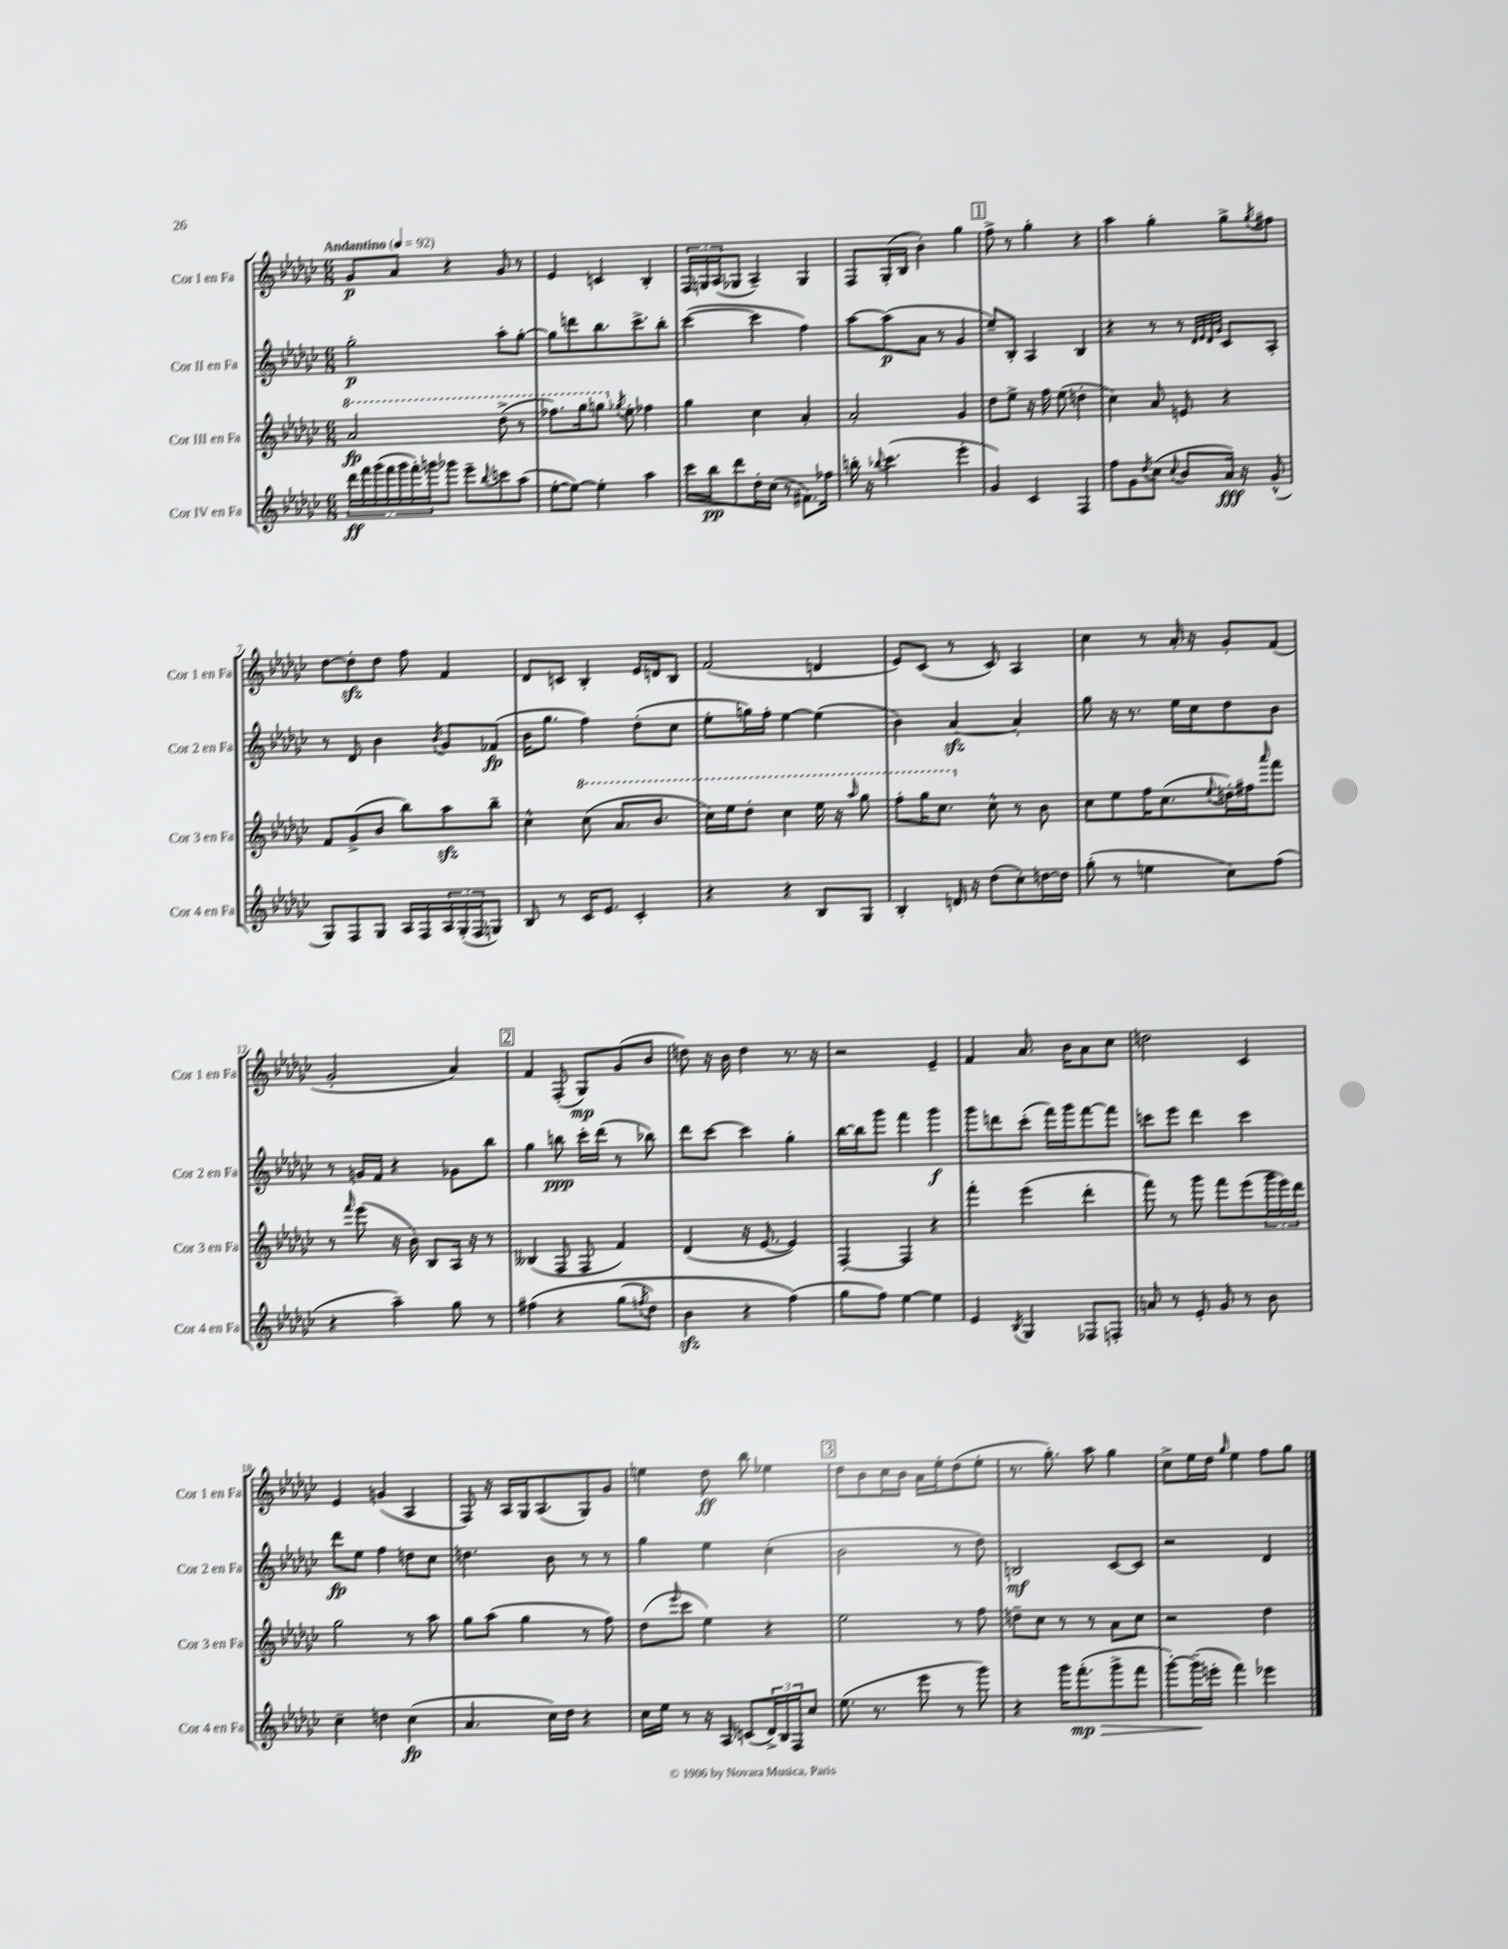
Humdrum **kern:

**kern	**kern	**kern	**kern
*staff4	*staff3	*staff2	*staff1
*clefG2	*clefG2	*clefG2	*clefG2
*k[b-e-a-d-g-c-]	*k[b-e-a-d-g-c-]	*k[b-e-a-d-g-c-]	*k[b-e-a-d-g-c-]
*M6/8	*M6/8	*M6/8	*M6/8
*MM92	*MM92	*MM92	*MM92
28ddd-\LL	2aa-/	2gg-'\	8g-/L
28fff\	.	.	.
(28ggg-\	.	.	.
28fff\	.	.	.
.	.	.	8a-/J
28ggg-\	.	.	.
28fff'\)	.	.	.
28ggg\J	.	.	.
8ggg-\J	.	.	4r
8eee-~\L	.	.	.
8qqbb-/	.	.	.
8ccc\	(8ddd-^\	8aa-'\L	8g-/
(8aa-\J	8r	[8gg-'\J	8r
=	=	=	=
[8ee-'\L	8.fff-\L)	8gg-\]L	4e-/
8ee-\_J)	.	8ddd\	.
.	16ggg-\k	.	.
4ee-'\]	8ggg\J	8.bb-\	4c/
.	8qgg-/	.	.
.	8ee-'\	.	.
.	.	8.ccc-^\	.
4aa-\	4ff-\	.	4B-'/
.	.	8bb-'\J	.
=	=	=	=
16ccc-\LL	4gg-\	([4ccc-\	24F/LL
.	.	.	24G/
16bb-\J	.	.	.
.	.	.	(24A-/J
8ddd-\	.	.	8G-/J
16dd-'\L	4cc-\	4ccc-\]	4A-~/)
(16cc-\JJ	.	.	.
8r	.	.	.
8.f#\L)	4a-'/	4ff\)	4G-/
16ff-\Jk	.	.	.
=	=	=	=
16bb'\	2a-'/	[8aa-\L	8F/L
16r	.	.	.
8qqbb-/	.	.	.
(4.ccc-\	.	(8aa-\]	(16G-'/L
.	.	.	16B-/JJ
.	.	8a-\J	4b-'\)
.	.	8r	.
4eee-'\	4g-/	4g-/	4gg-\
=	=	=	=
4g-/)	8dd-\L	8ee-~/L)	8ff^\
.	8ee-^\J	8B-'/J	8r
4c-/	16r	4A-/	4gg-'\
.	16ff\	.	.
.	(8ee-\	.	.
4F/	4dd'\	4B-/	4r
=	=	=	=
8ff\L	4cc-\)	4r	4aa-\
8g-\	.	.	.
8qdd-/	.	.	.
(8cc-\J	8a-/	8r	4gg-'\
8qqcc-/	.	.	.
8b-/L	8e/	8r	.
.	.	32qqd-/LLL	.
.	.	32qqe-/	.
.	.	32qqd-/	.
.	.	32qqg-/JJJ	.
16a-/Jk)	4r	8c-/L	8gg-^\L
16r	.	.	.
.	.	.	8qgg-/
(8g-^^/	.	8A-'/J	8ff#\J
=	=	=	=
8G-/L)	8f/L	8r	[8dd-\L
8F/	(8g-^/	8d-/	8dd-'\]
8G-/J	8b-/J	4b-\	8dd-\J
16A-/LL	8bb-\L)	.	8ff\
16F/	.	.	.
.	.	8qb-/	.
24A-/	8aa-\	8g-/L	4f/
(24G-'/	.	.	.
24F/J	.	.	.
8G/J)	8bb-~\J	(8f-/J	.
=	=	=	=
8B-/	4cc-^^\	16b-\LK	8d-/L
.	.	8.gg-\J	.
8r	.	.	8c/J
16c-/LK	(8ccc-\	4ff\)	4B-'/
8.e-/J	.	.	.
.	8.aa-/L	.	.
4c-'/	.	(8dd-'\L	16e-/LL
.	8.bb-/J	.	16d/J
.	.	8cc-\J	8B-/J
=	=	=	=
4r	16ccc-\LL)	8ee-'\L	(2f/
.	16eee-\J	.	.
.	8ddd-'\J	16gg\L)	.
.	.	16ff'\JJ	.
4r	4ccc-\	[4ee-\	.
8B-/L	16eee-\	(4ee-\]	4d/
.	16r	.	.
.	16qqaaa-/	.	.
8G-/J	8ggg-\	.	.
=	=	=	=
4B-'/	8fff'\L	4b-\)	8e-/L)
.	16ggg-\K	.	(8c-/J
.	8.ccc-\J	.	.
16d/	.	[4a-/	8r
16r	.	.	.
(8dd-\L	8cc-^^\	.	8c-/)
8cc-'\)	8r	4a-'/]	4A-/
[16dd\L	8b-\	.	.
16dd\]JJ	.	.	.
=	=	=	=
(8gg-'\	8cc-\L	8gg-\	4cc-\
8r	8ee-\	16r	.
.	.	8.r	.
4ee\	16ff\K	.	8r
.	(8.cc-\	.	.
.	.	16ee-\LL	16a-'/
.	.	16cc-\J	16r
.	8qqee-/	.	.
8cc-\L)	16dd'\L)	8dd-\	8g-'/L
.	16ff#\J	.	.
.	16qqaaa-/	.	.
(8ff\J	8fff\J	8b-\J	(8f/J
=	=	=	=
4r	8r	8r	2g-'/
.	16qqfff/	.	.
.	(8eee-\	16g/LL	.
.	.	16f/JJ	.
4aa-~\)	16r	4r	.
.	16b-\)	.	.
.	8B-/L	.	.
8gg-\	16A-/Jk	8g-\L	4a-/)
.	16r	.	.
8r	8r	8bb-\J	.
=	=	=	=
&(4ff#\	(4B--/	4gg-\	4f/
4r	8F/	8bb\	(8F'/
.	8F/	16ccc-'\LL	8G-/L)
.	.	(16ddd-\JJ	.
(8gg-\L	4f/)	8r	(8g-/
8qff/	.	.	.
8dd-\J)	.	8bb-\)	8b-/J
=	=	=	=
4b-\	(4d-/	8ddd-\L	8dd\)
.	.	[8ccc-\J	16r
.	.	.	16b-\
4r	16r	4ccc-\]	4dd\
.	[8.e-/	.	.
(4ff\&)	4e-/])	4gg-'\	8.r
.	.	.	16r
=	=	=	=
8gg-\L	[4F'/	[16bb-\LL	2r
.	.	16bb-\]J	.
8ff\J)	.	8ggg-\J	.
[4ee-\	4F/]	4fff\	.
4ee-\]	4r	4ggg-\	4e-~/
=	=	=	=
4e-/	4fff'\	8ggg-\L	4f/
.	.	8ddd\	.
8qB-/	.	.	.
4G-/	(4eee-\	(8ccc-'\J	8.a-/
.	.	16fff\LL)	.
.	.	16ggg-\J	16b-\LK
8F-/L	4ddd-'\	[8fff\	8a-\
8F'/J	.	8fff\]J	8cc-\J
=	=	=	=
8a/	8fff\)	8ccc\L	2dd\
8r	8r	8eee-\J	.
8e-'/	8ggg-\	4ddd-\	.
8g-/	8fff\L	.	.
8r	(8eee-\	4ccc\	4c-/
8b-\	24ggg-\L	.	.
.	24eee-\)	.	.
.	24ddd-\JJ	.	.
=	=	=	=
4cc-~\	2gg-\	8ddd-\L	4e-/
.	.	8ee-\J	.
4dd\	.	4ff\	(4g/
(4cc-\	8r	8dd\L	4A-/
.	8aa-\	8cc-\J	.
=	=	=	=
4.a-/	8gg-\L	4.dd\	8F/)
.	(8aa-\J	.	16r
.	.	.	16A-/LL
.	4gg-\	.	16G-/J
.	.	.	(8.A-/
16cc-\LL)	.	8b-\	.
16dd-\JJ	.	.	.
4r	8r	8r	8G-/)
.	8ff\)	8r	8g-/J
=	=	=	=
16cc-\LL	(8dd-\L	4gg-\	4ee\
16ee-\JJ	.	.	.
.	16qqeee-/	.	.
8r	8ccc-\J	.	.
16r	4ee-\)	4ee-\	8dd-\
16A-/	.	.	.
(8c/L	.	.	8bb-\
24d-^/L)	4r	(4cc-'\	4ee-\
24B-/	.	.	.
24F/J	.	.	.
8cc-/J	.	.	.
=	=	=	=
(8.ee-\	2ee-\	2b-\	8dd-\L
.	.	.	8b-\
8.r	.	.	.
.	.	.	16cc-\L
.	.	.	16b-\JJ
8eee-\	.	.	16a-\LL
.	.	.	16ee-'\J
8r	8r	8r	(8dd-\
8ggg-\)	8ff\	8dd-\)	8ee-'\J
=	=	=	=
4r	8dd~\L	2B/	8.r
.	8cc-\J	.	.
.	.	.	8.gg-'\)
16ggg-\LK	8r	.	.
(8.fff'\	.	.	.
.	8r	.	8aa-\
8ggg-^\	8a-\L	[8c-/L	4gg-\
8fff\J	8cc-\J	8c-/]J	.
=	=	=	=
[8ggg-'\L)	2r	2r	8cc-^\L
(16ggg-~\]L	.	.	16ee-\L
16eee'\JJ	.	.	16dd-\JJ
.	.	.	16qqgg-/
4fff\)	.	.	4ee-\
4eee-\	4dd-\	4d-/	8ff\L
.	.	.	8gg-\J
==	==	==	==
*-	*-	*-	*-
